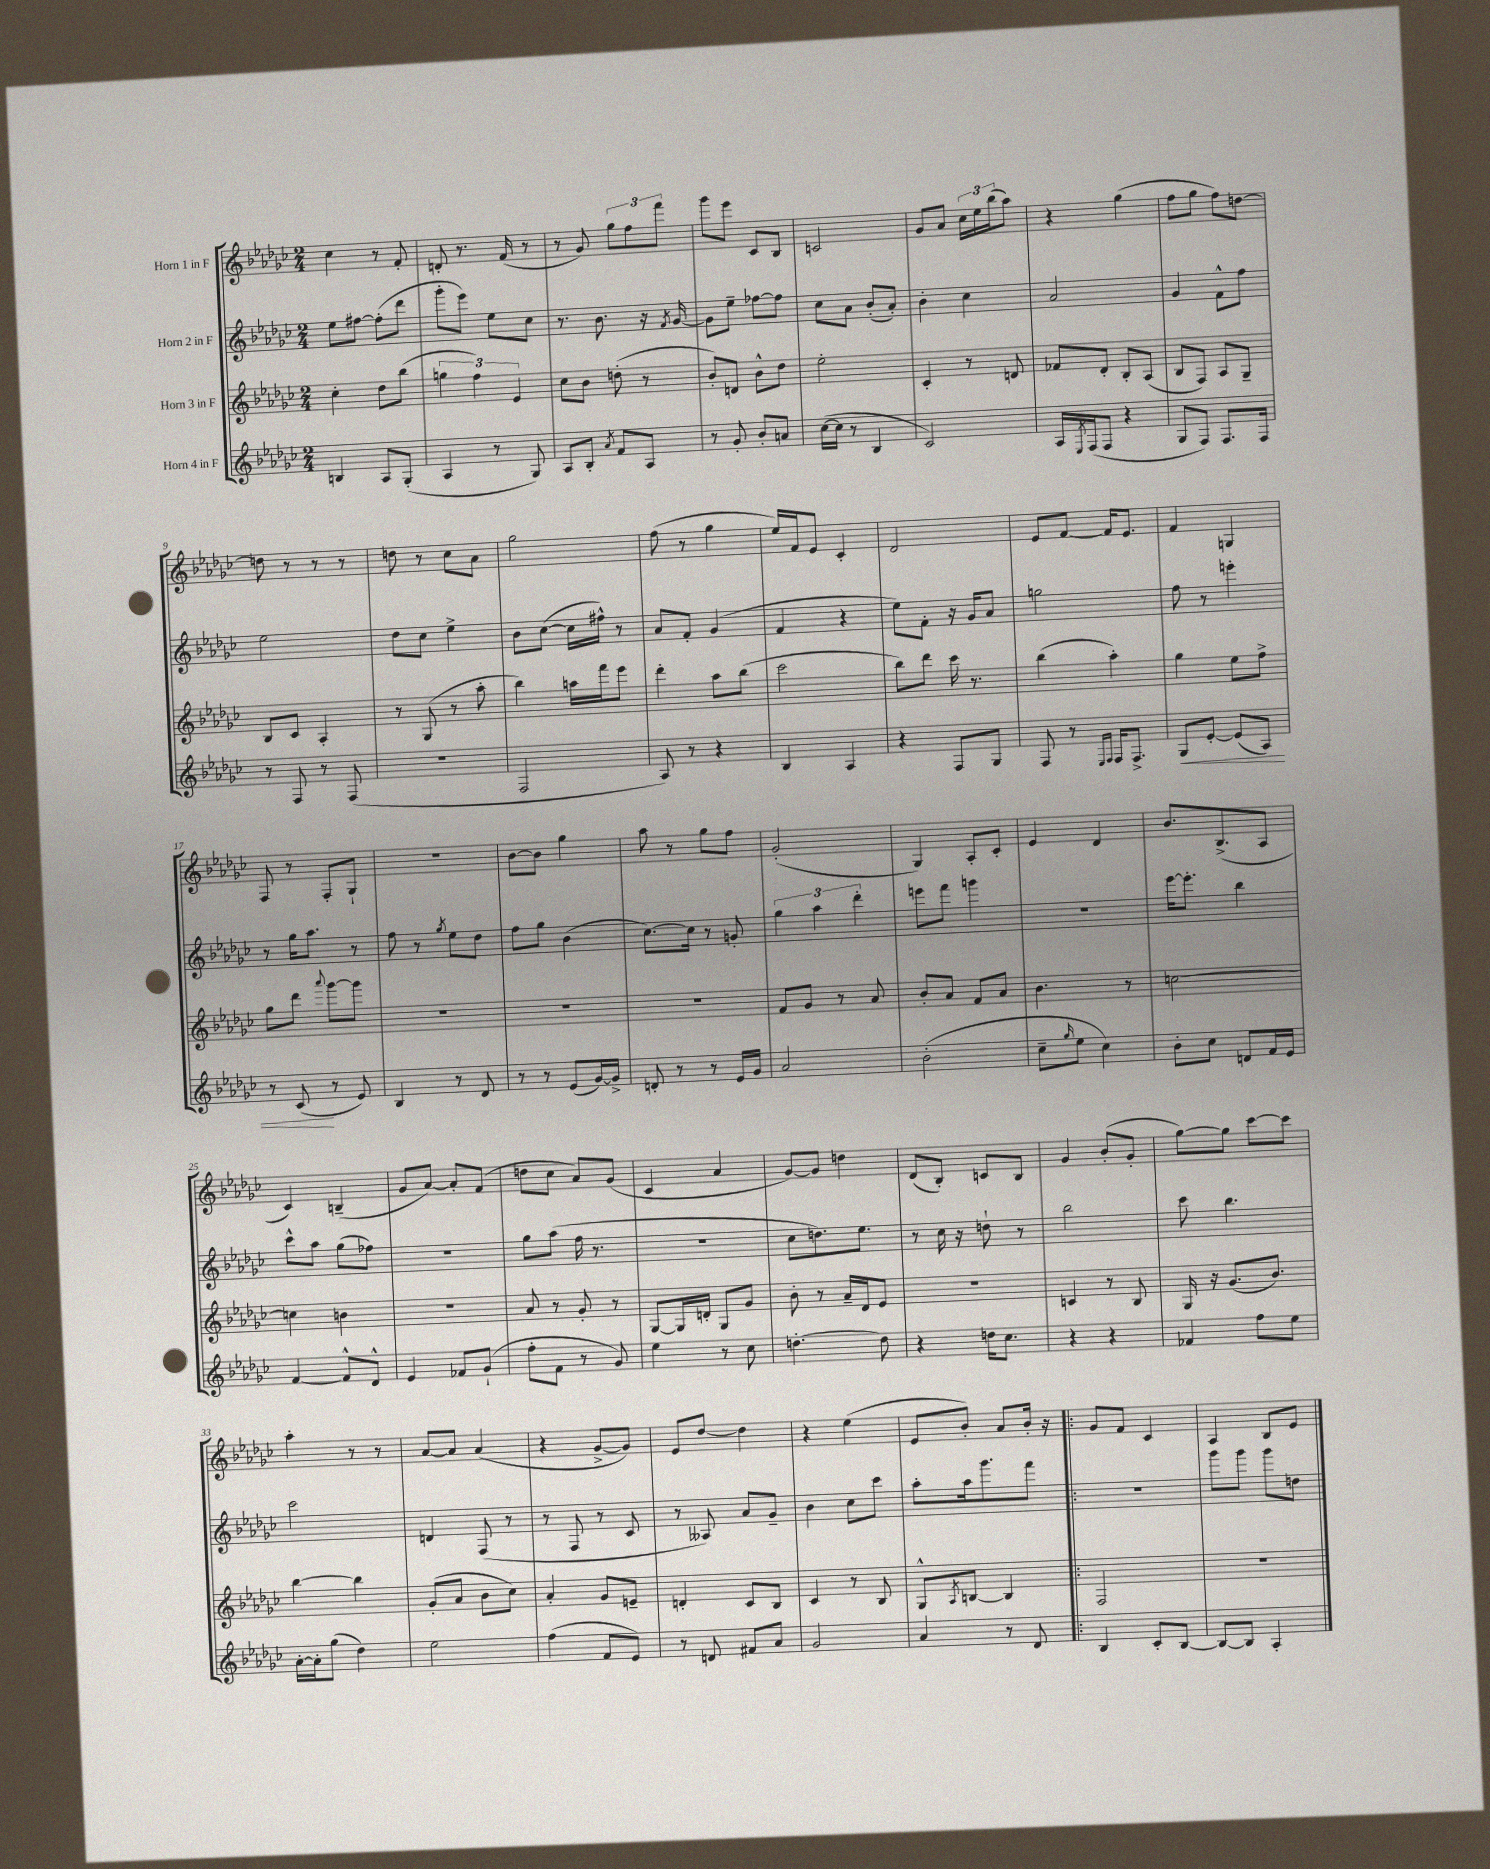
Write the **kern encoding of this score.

**kern	**dynam	**kern	**kern	**kern
*part4	*part4	*part3	*part2	*part1
*staff4	*staff4	*staff3	*staff2	*staff1
*I"Horn 4 in F	*	*I"Horn 3 in F	*I"Horn 2 in F	*I"Horn 1 in F
*clefG2	*	*clefG2	*clefG2	*clefG2
*k[b-e-a-d-g-c-]	*	*k[b-e-a-d-g-c-]	*k[b-e-a-d-g-c-]	*k[b-e-a-d-g-c-]
*M2/4	*	*M2/4	*M2/4	*M2/4
=1	=1	=1	=1	=1
4Bn/	.	4cc-'\	8ee-\L	4cc-\
.	.	.	[8ff#X\J	.
8A-/L	.	8dd-\L	(8ff#'\L]	8r
(8G-'/J	.	(8bb-\J	8ddd-\J	8f'/
=2	=2	=2	=2	=2
4A-/	.	6ggn\	8ggg-'\L	8dn'/
.	.	.	8eee-\J)	8.r
.	.	6ff\)	.	.
8r	.	.	8ee-\L	.
.	.	.	.	(16f/
.	.	6e-/	.	.
8G-/)	.	.	8cc-\J	8r
=3	=3	=3	=3	=3
8A-/L	.	8cc-\L	8.r	8r
8B-'/J	.	8b-\J	.	8g-/)
.	.	.	8.b-\	.
8qa-/	.	.	.	.
8f/L	.	(8ddn'\	.	12gg-\L
.	.	.	.	12ff\
8A-/J	.	8r	16r	.
.	.	.	.	12fff\J
.	.	.	8qf/	.
.	.	.	[16g-/	.
=4	=4	=4	=4	=4
8r	.	8b-'/L)	8g-\L]	8ggg-\L
8g-'/	.	8dn/J	8ee-~\J	8eee-\J
8b-'/L	.	8b-^^\L	[8ff-X\L	8c-/L
8an/J	.	8dd-\J	8ff-\J]	8B-/J
=5	=5	=5	=5	=5
([16cc-\LL	.	2ee-'\	8cc-\L	2cn/
16cc-\JJ]	.	.	.	.
8r	.	.	8a-\J	.
4B-/	.	.	(8b-'/L	.
.	.	.	8a-'/J)	.
=6	=6	=6	=6	=6
2c-/)	.	4c-'/	4b-'\	8g-/L
.	.	.	.	8a-/J
.	.	8r	4cc-\	24cc-\LL
.	.	.	.	24ee-\
.	.	.	.	(24bb-\J
.	.	8dn/	.	8aa-\J)
=7	=7	=7	=7	=7
16A-/LL	.	8f-X/L	2a-/	4r
8qE-/	.	.	.	.
(16F/J	.	.	.	.
8F/J	.	8d-'/J	.	.
4r	.	8B-'/L	.	(4gg-\
.	.	(8A-/J	.	.
=8	=8	=8	=8	=8
8G-/L	.	8B-/L	4g-/	8ff\L
8F/J)	.	8F/J)	.	8gg-\J
8.F/L	.	8A-/L	8f^^\L	8ff\L)
.	.	8G-~/J	8ff\J	[8ddn\J
16F/Jk	.	.	.	.
!!LO:LB:g=z
=9	=9	=9	=9	=9
8r	.	8B-/L	2ee-\	8ddn\]
8F/	.	8c-/J	.	8r
8r	.	4A-'/	.	8r
(8F/	.	.	.	8r
=10	=10	=10	=10	=10
2r	.	8r	8dd-\L	8ddn\
.	.	(8G-/	8cc-\J	8r
.	.	8r	4ee-^\	8cc-\L
.	.	8aa-'\	.	8a-\J
=11	=11	=11	=11	=11
2F/	.	4bb-\)	8b-\L	2gg-\
.	.	.	([8cc-\J	.
.	.	16aan\LL	16cc-\LL]	.
.	.	16fff\J	16ff#X^^\JJ)	.
.	.	8eee-\J	8r	.
=12	=12	=12	=12	=12
8A-/)	.	4ddd-'\	8a-/L	(8ff\
8r	.	.	8f'/J	8r
4r	.	8aa-\L	(4g-/	4gg-\
.	.	(8bb-\J	.	.
=13	=13	=13	=13	=13
4B-/	.	2ccc-\	4f/	16ee-/LL)
.	.	.	.	16f/J
.	.	.	.	8e-/J
4A-/	.	.	4r	4c-'/
=14	=14	=14	=14	=14
4r	.	8bb-\L)	8ee-\L)	2d-/
.	.	8ddd-\J	8f'\J	.
8F/L	.	16ccc-\	16r	.
.	.	8.r	16g-/KL	.
8G-/J	.	.	8a-/J	.
=15	=15	=15	=15	=15
8F/	.	(4bb-\	2ggn\	8e-/L
8r	.	.	.	[8f/J
16qqE-/LL	.	.	.	.
16qqF/JJ	.	.	.	.
16F/KL	.	4aa-'\)	.	16f/KL]
8.F^/J	.	.	.	8.e-/J
=16	=16	=16	=16	=16
!	!LO:HP:b	!	!	!
8G-/L	<	4gg-\	8ff\	4f/
[8e-'/J	.	.	8r	.
(8e-/L]	.	8ee-\L	4eeen'\	4Gn/
8A-/J)	.	8ff^\J	.	.
!!LO:LB:g=z
=17	=17	=17	=17	=17
8r	.	8gg-\L	8r	8F/
(8c-/	.	8ddd-\J	16gg-\KL	8r
.	.	.	8.aa-\J	.
.	.	8qqaaa-/	.	.
8r	[	[8ggg-\L	.	8F'/L
8e-/)	.	8ggg-\J]	8r	8G-`/J
=18	=18	=18	=18	=18
4B-/	.	2r	8ff\	2r
.	.	.	8r	.
.	.	.	8qgg-/	.
8r	.	.	8ee-\L	.
8d-/	.	.	8dd-\J	.
=19	=19	=19	=19	=19
8r	.	2r	8ff\L	[8b-\L
8r	.	.	8gg-\J	8b-\J]
(8e-/L	.	.	(4b-\	4gg-\
[16g-/L)	.	.	.	.
16g-^/JJ]	.	.	.	.
=20	=20	=20	=20	=20
8dn'/	.	2r	[8.cc-\L)	8aa-\
8r	.	.	.	8r
.	.	.	16cc-\Jk]	.
8r	.	.	8r	8gg-\L
16e-/LL	.	.	8gn'/	8ff\J
16g-/JJ	.	.	.	.
=21	=21	=21	=21	=21
2a-/	.	8f/L	6gg-\	(2g-'/
.	.	8g-/J	.	.
.	.	.	6aa-\	.
.	.	8r	.	.
.	.	.	6ddd-'\	.
.	.	8a-/	.	.
=22	=22	=22	=22	=22
(2b-'\	.	8b-'/L	8eeen\L	4G-/)
.	.	8a-/J	8fff\J	.
.	.	8f/L	4gggn\	8A-'/L
.	.	8a-/J	.	8c-'/J
=23	=23	=23	=23	=23
8cc-~\L	.	4.b-\	2r	4e-/
16qqgg-/	.	.	.	.
8ee-\J	.	.	.	.
4cc-\)	.	.	.	4d-/
.	.	8r	.	.
=24	=24	=24	=24	=24
8b-'\L	.	[2ccn\	[16eee-\KL	8.b-/L
.	.	.	8.eee-'\J]	.
8cc-\J	.	.	.	.
.	.	.	.	(8.B-^/
8dn/L	.	.	4bb-\	.
16f/L	.	.	.	8A-/J
16e-/JJ	.	.	.	.
!!LO:LB:g=z
=25	=25	=25	=25	=25
[4f/	.	4ccn\]	8ccc-^^\L	4c-/)
.	.	.	8aa-\J	.
8f^^/L]	.	4bn\	(8gg-\L	(4Bn~/
8d-^^/J	.	.	8ff-X\J)	.
=26	=26	=26	=26	=26
4e-/	.	2r	2r	8g-/L
.	.	.	.	[8a-/J)
8f-X/L	.	.	.	8a-'/L]
(8g-`/J	.	.	.	(8f/J
=27	=27	=27	=27	=27
8ff'\L	.	8a-/	8gg-\L	8ddn\L
8f\J	.	8r	(8aa-\J	8cc-\J
8r	.	8g-'/	16ff\	8a-/L)
.	.	.	8.r	.
8g-/)	.	8r	.	(8g-/J
=28	=28	=28	=28	=28
4ee-\	.	[8G-/L	2r	4c-/
.	.	16G-/L]	.	.
.	.	16dn'/JJ	.	.
8r	.	8G-/L	.	4a-/
8cc-\	.	8g-/J	.	.
=29	=29	=29	=29	=29
[4.ddn'\	.	8b-'\	8cc-\L	[8g-/L)
.	.	8r	8.ddn\)	8g-/J]
.	.	16a-~/LL	.	4ddn\
.	.	16d-/J	8.ee-\J	.
8dd\]	.	8e-/J	.	.
=30	=30	=30	=30	=30
4r	.	2r	8r	(8d-/L
.	.	.	16cc-\	8B-'/J)
.	.	.	16r	.
16ddn\KL	.	.	8ddn`\	8cn/L
8.cc-\J	.	.	.	.
.	.	.	8r	8B-/J
=31	=31	=31	=31	=31
4r	.	4cn/	2bb-\	4g-/
4r	.	8r	.	(8b-'/L
.	.	8B-/	.	8g-'/J
=32	=32	=32	=32	=32
4f-X/	.	16G-/	8ccc-\	[8gg-\L)
.	.	16r	.	.
.	.	(8.g-/L	4.bb-\	8gg-\J]
8ff\L	.	.	.	[8ccc-\L
.	.	8.b-/J)	.	.
8ee-\J	.	.	.	8ccc-\J]
!!LO:LB:g=z
=33	=33	=33	=33	=33
[16a-'\LL	.	[4bb-\	2ccc-\	4aa-'\
16a-'\J]	.	.	.	.
(8gg-\J	.	.	.	.
4dd-\)	.	4bb-\]	.	8r
.	.	.	.	8r
=34	=34	=34	=34	=34
2ee-\	.	(8g-'/L	4dn/	[8a-/L
.	.	8a-/J	.	8a-/J]
.	.	8b-\L	(8F/	(4a-/
.	.	8cc-\J)	8r	.
=35	=35	=35	=35	=35
(4ff\	.	4a-'/	8r	4r
.	.	.	8F/	.
8f/L	.	8g-/L	8r	[8g-^/L
8e-/J)	.	8en~/J	8c-/	8g-/J])
=36	=36	=36	=36	=36
8r	.	4dn'/	8r	8e-/L
8dn/	.	.	8A--X/)	[8dd-/J
8f#X/L	.	8c-/L	8a-/L	4dd-\]
8a-/J	.	8B-/J	8g-~/J	.
=37	=37	=37	=37	=37
2g-/	.	4c-/	4b-\	4r
.	.	8r	8cc-\L	(4ee-\
.	.	8B-/	8ccc-\J	.
=38	=38	=38	=38	=38
4a-/	.	8G-^^/L	8aa-'\L	8e-/L
.	.	8qA-/	.	.
.	.	[8Bn/J	16aa-\k	8b-'/J)
.	.	.	8.ggg-\	.
8r	.	4B/]	.	8a-/L
8d-/	.	.	8fff\J	16b-'/Jk
.	.	.	.	16r
=39!|:	=39!|:	=39!|:	=39!|:	=39!|:
4B-/	.	2F/	2r	8g-/L
.	.	.	.	8f/J
8c-'/L	.	.	.	4c-/
[8B-/J	.	.	.	.
=40	=40	=40	=40	=40
8B-/L_	.	2r	8ggg-\L	4A-/
8B-/J]	.	.	8ggg-\J	.
4A-'/	.	.	8ggg-\L	8B-/L
.	.	.	8ddn\J	8e-/J
==	==	==	==	==
*-	*-	*-	*-	*-
